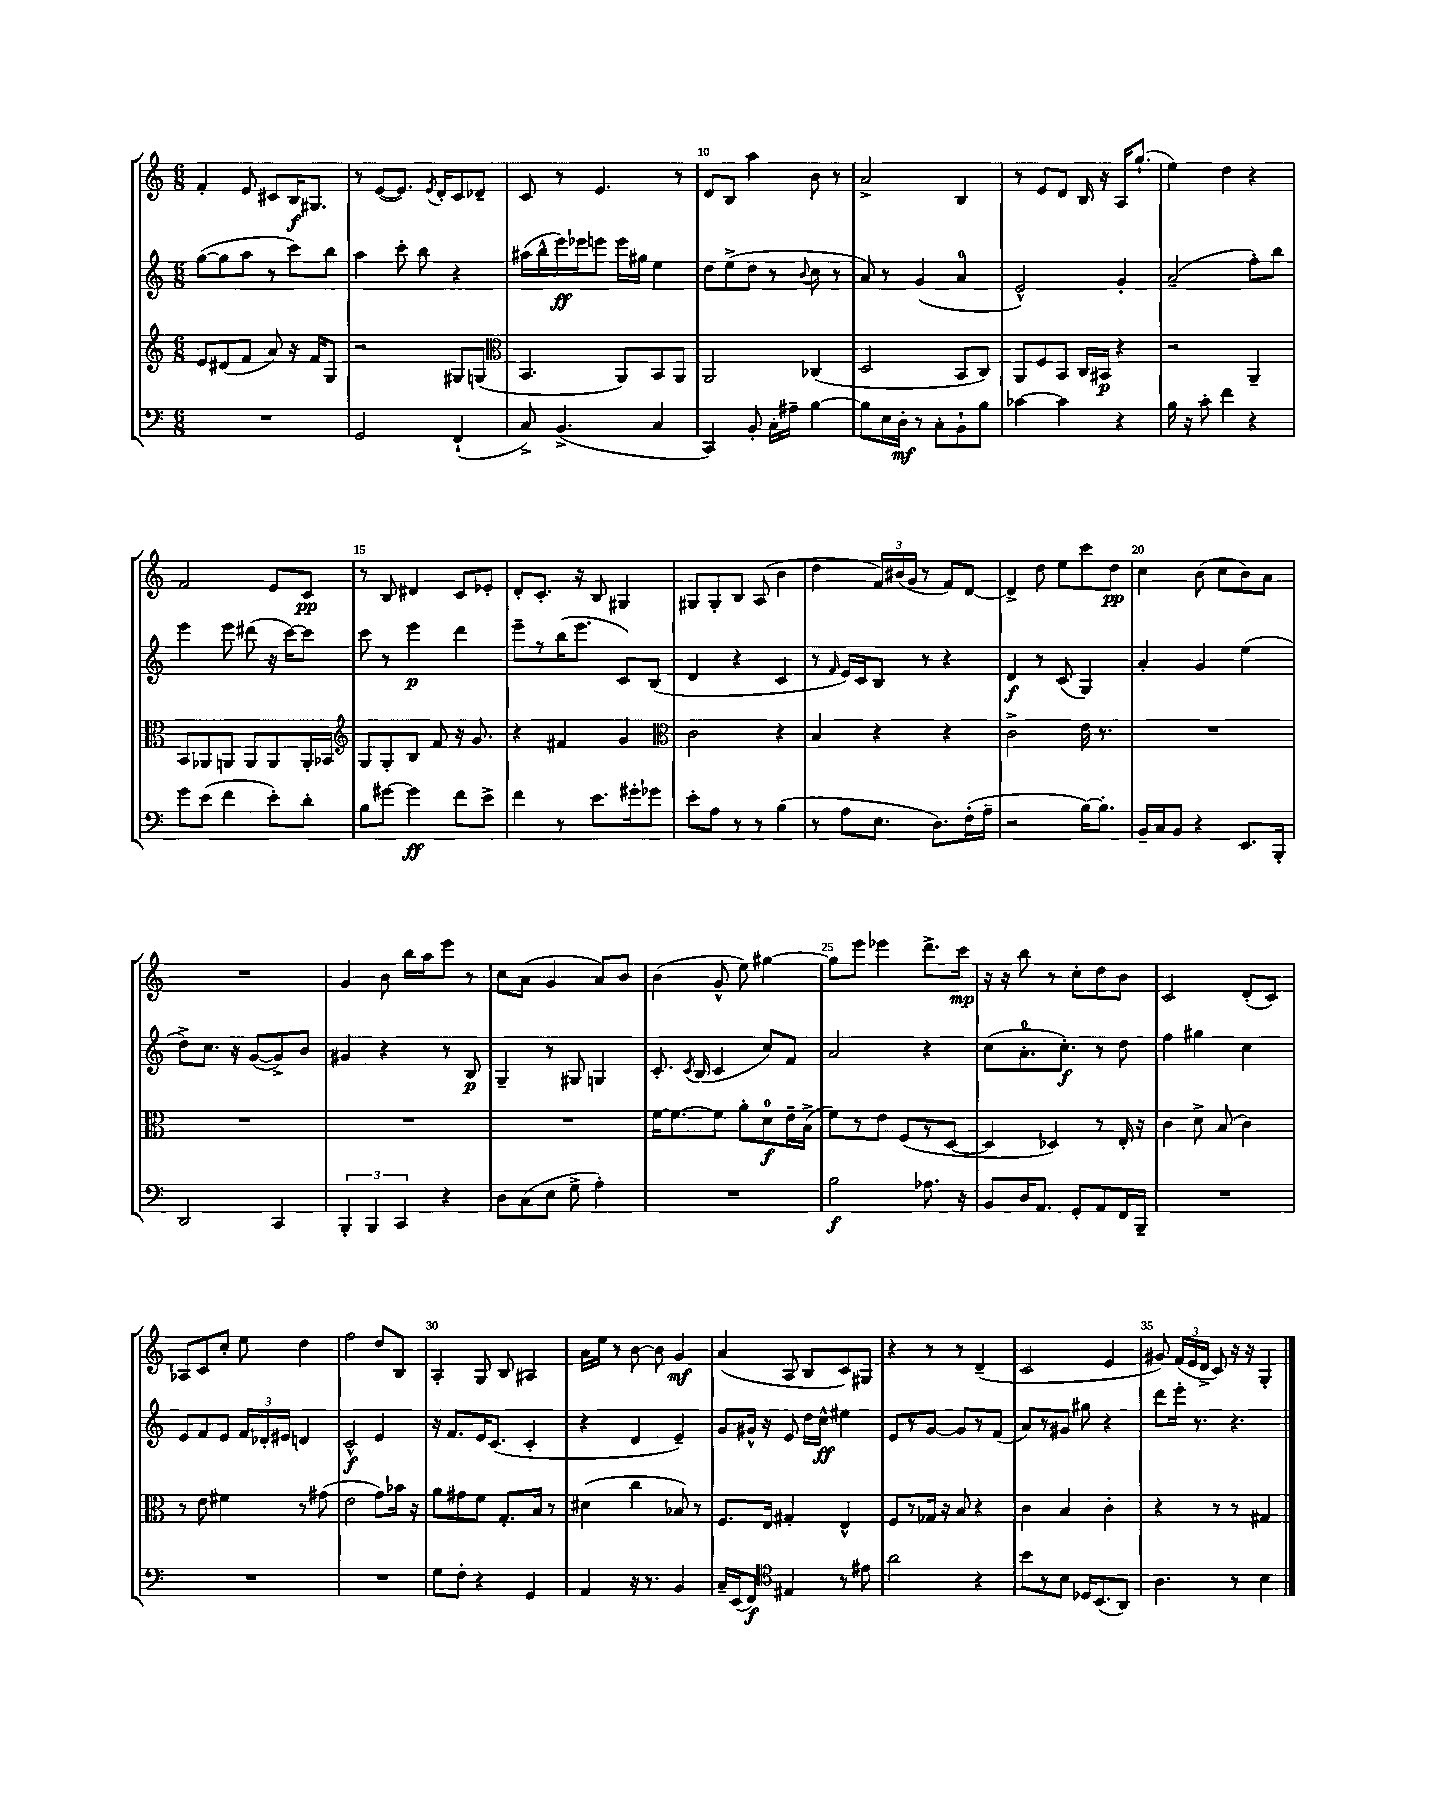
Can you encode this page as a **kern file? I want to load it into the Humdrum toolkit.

**kern	**kern	**kern	**kern
*staff4	*staff3	*staff2	*staff1
*clefF4	*clefG2	*clefG2	*clefG2
*k[]	*k[]	*k[]	*k[]
*M6/8	*M6/8	*M6/8	*M6/8
2.r	8e	([8gg	4f'
.	(8d#	8gg]	.
.	8f	8aa	8e
.	8a)	8r	8c#
.	16r	8ccc)	16B
.	16f	.	8.G#
.	8G	8bb	.
=	=	=	=
2GG	2r	4aa	8r
.	.	.	([8e
.	.	8ccc'	8.e])
.	.	8bb	.
.	.	.	8qe
.	.	.	16d'
(4FF`	8G#	4r	8c
.	(8G	.	8d-~
=	=	=	=
*	*clefC3	*	*
8C^)	4.BB	(16aa#	8c
.	.	16bb^^	.
(4.BB^	.	16eee)	8r
.	.	16eee-	.
.	.	8eee	4.e
.	8AA)	16eee	.
.	.	16gg#	.
4C	8BB	4ee	.
.	8AA	.	8r
=	=	=	=
4CC)	2AA	8dd	8d
.	.	(8ee^	8B
8BB'	.	8dd	4aa
16C'	.	8r	.
16A#~	.	.	.
.	.	8qqb	.
[4B	(4C-	8cc	8b
.	.	8r	8r
=	=	=	=
8B]	2D	8a)	2a^
16E	.	8r	.
16D'	.	.	.
8r	.	(4g	.
8C'	.	.	.
8BB`	8BB	4a	4B
8B	8C)	.	.
=	=	=	=
[4c-	8AA	2e^^)	8r
.	8F	.	8e
4c-]	8BB	.	8d
.	16C	.	16B
.	16BB#	.	16r
4r	4r	4g'	16A
.	.	.	(8.gg`
=	=	=	=
16B	2r	(2a~	4ee)
16r	.	.	.
8c'	.	.	.
4f	.	.	4dd
4r	4AA~	8ff')	4r
.	.	8bb	.
=	=	=	=
8g	8BB	4eee	2f
(8e	8AA-	.	.
4f	8AA	8eee	.
.	8AA	(8ddd#	.
8e')	8AA	16r	8e
.	.	[16ccc)	.
8d'	16AA'	8ccc]	8c
.	16BB-	.	.
=	=	=	=
*	*clefG2	*	*
8B	8G	8ccc	8r
[8g#	8G'	8r	8B
4g#]	8B	4eee	4d#
.	8f	.	.
8f	16r	4ddd	8c
.	8.g	.	.
8e^	.	.	8e-'
=	=	=	=
4f	4r	8eee~	8d'
.	.	8r	8.c'
8r	4f#	(16bb	.
.	.	8.eee	16r
8.e	.	.	8B
.	4g	8c)	4G#
16g#'	.	.	.
8g-	.	(8B	.
=	=	=	=
*	*clefC3	*	*
8e'	2c	4d	8G#
8A	.	.	8G#'
8r	.	4r	8B
8r	.	.	(8A
(4B	4r	4c	4b
=	=	=	=
8r	4B	8r	4dd
.	.	16qqf	.
8A	.	16e)	.
.	.	16c	.
8.E	4r	8B	24f)
.	.	.	(24b#
.	.	.	24g
.	.	8r	8r
8.D)	.	.	.
.	4r	4r	8f)
(16F'	.	.	[8d
16A~	.	.	.
=	=	=	=
2r	2c^	4d	4d^]
.	.	8r	8dd
.	.	(8c	8ee
[16B)	16e	4G)	8ccc
8.B']	8.r	.	.
.	.	.	8dd
=	=	=	=
16BB~	2.r	4a'	4cc
16C	.	.	.
8BB	.	.	.
4r	.	4g	(8b
.	.	.	8cc
8.EE	.	(4ee	8b)
.	.	.	8a
16BBB'	.	.	.
=	=	=	=
2DD	2.r	8dd^)	2.r
.	.	8.cc	.
.	.	16r	.
.	.	([8g	.
4CC	.	8g^])	.
.	.	8b	.
=	=	=	=
6BBB'	2.r	4g#	4g
6BBB	.	.	.
.	.	4r	8b
6CC	.	.	.
.	.	.	16bb
.	.	.	16aa
4r	.	8r	8eee
.	.	8B	8r
=	=	=	=
8D	2.r	4G~	8cc
(8C	.	.	(8a
8E	.	8r	4g
8G^	.	8G#	.
4A')	.	4G	8a)
.	.	.	8b
=	=	=	=
2.r	[16f	8.c'	(4b
.	8.f_	.	.
.	.	8qc	.
.	.	(16B	.
.	8f]	4c	8g^^
.	8a'	.	8ee)
.	8d	8cc)	[4gg#
.	16e~	8f	.
.	(16B^	.	.
=	=	=	=
2B	8f)	2a	8gg#]
.	8r	.	8eee
.	8e	.	4eee-
.	(8F	.	.
8.A-	8r	4r	8.ddd^
.	[8D	.	.
16r	.	.	16ccc
=	=	=	=
8BB	4D]	(8cc	16r
.	.	.	16r
16D	.	8.a'	8bb
8.AA	.	.	.
.	4D-)	.	8r
.	.	8.cc')	.
8GG'	.	.	8cc'
8AA	8r	8r	8dd
16FF	16E'	8dd	8b
16BBB~	16r	.	.
=	=	=	=
2.r	4c	4ff	2c
.	8d^	4gg#	.
.	(8B	.	.
.	4c)	4cc	(8d'
.	.	.	8c)
=	=	=	=
2.r	8r	8e	8A-
.	8e	8f	8c
.	4f#	8e	8cc'
.	.	24f	8ee
.	.	24d-'	.
.	.	24e#	.
.	8r	4d	4dd
.	(8g#	.	.
=	=	=	=
2.r	2e	2c^^	2ff
.	8g)	4e	8dd
.	16b-	.	8B
.	16r	.	.
=	=	=	=
8G	8a	16r	4A'
.	.	8.f	.
8F'	8g#	.	.
4r	8f	16e	8G
.	.	(8.c	.
.	8.G'	.	8B
4GG	.	4c'	4A#
.	16B	.	.
.	8r	.	.
=	=	=	=
4AA	(4d#	4r	16a
.	.	.	16ee
.	.	.	8r
16r	4cc	4d	[8b
8.r	.	.	.
.	.	.	8b]
4BB	8B-)	4e~)	4g
.	8r	.	.
=	=	=	=
16C~	8.F	8g	(4a
(16EE	.	.	.
8FF)	.	16g#^^	.
.	16E	16r	.
*clefC4	*	*	*
4E#	4G#'	8e	8A
.	.	16dd	8B
.	.	16cc^^	.
8r	4E^^	4ee#	8c)
8e#	.	.	8G#
=	=	=	=
2a	8F	8e	4r
.	8r	8r	.
.	16G-	[8g	8r
.	16r	.	.
.	8B	8g]	8r
4r	4r	8r	(4d~
.	.	(8f	.
=	=	=	=
8b	4c	8a)	2c
8r	.	8r	.
8B	4B	8g#	.
16D-	.	8gg#	.
(8.BB	.	.	.
.	4c'	4r	4e
8AA)	.	.	.
=	=	=	=
4.A	4r	8ddd	8g#)
.	.	16eee'	(24f
.	.	.	24e
.	.	8.r	.
.	.	.	24d^
.	8r	.	8c)
8r	8r	4.r	16r
.	.	.	16r
4B	4G#	.	4G'
==	==	==	==
*-	*-	*-	*-
